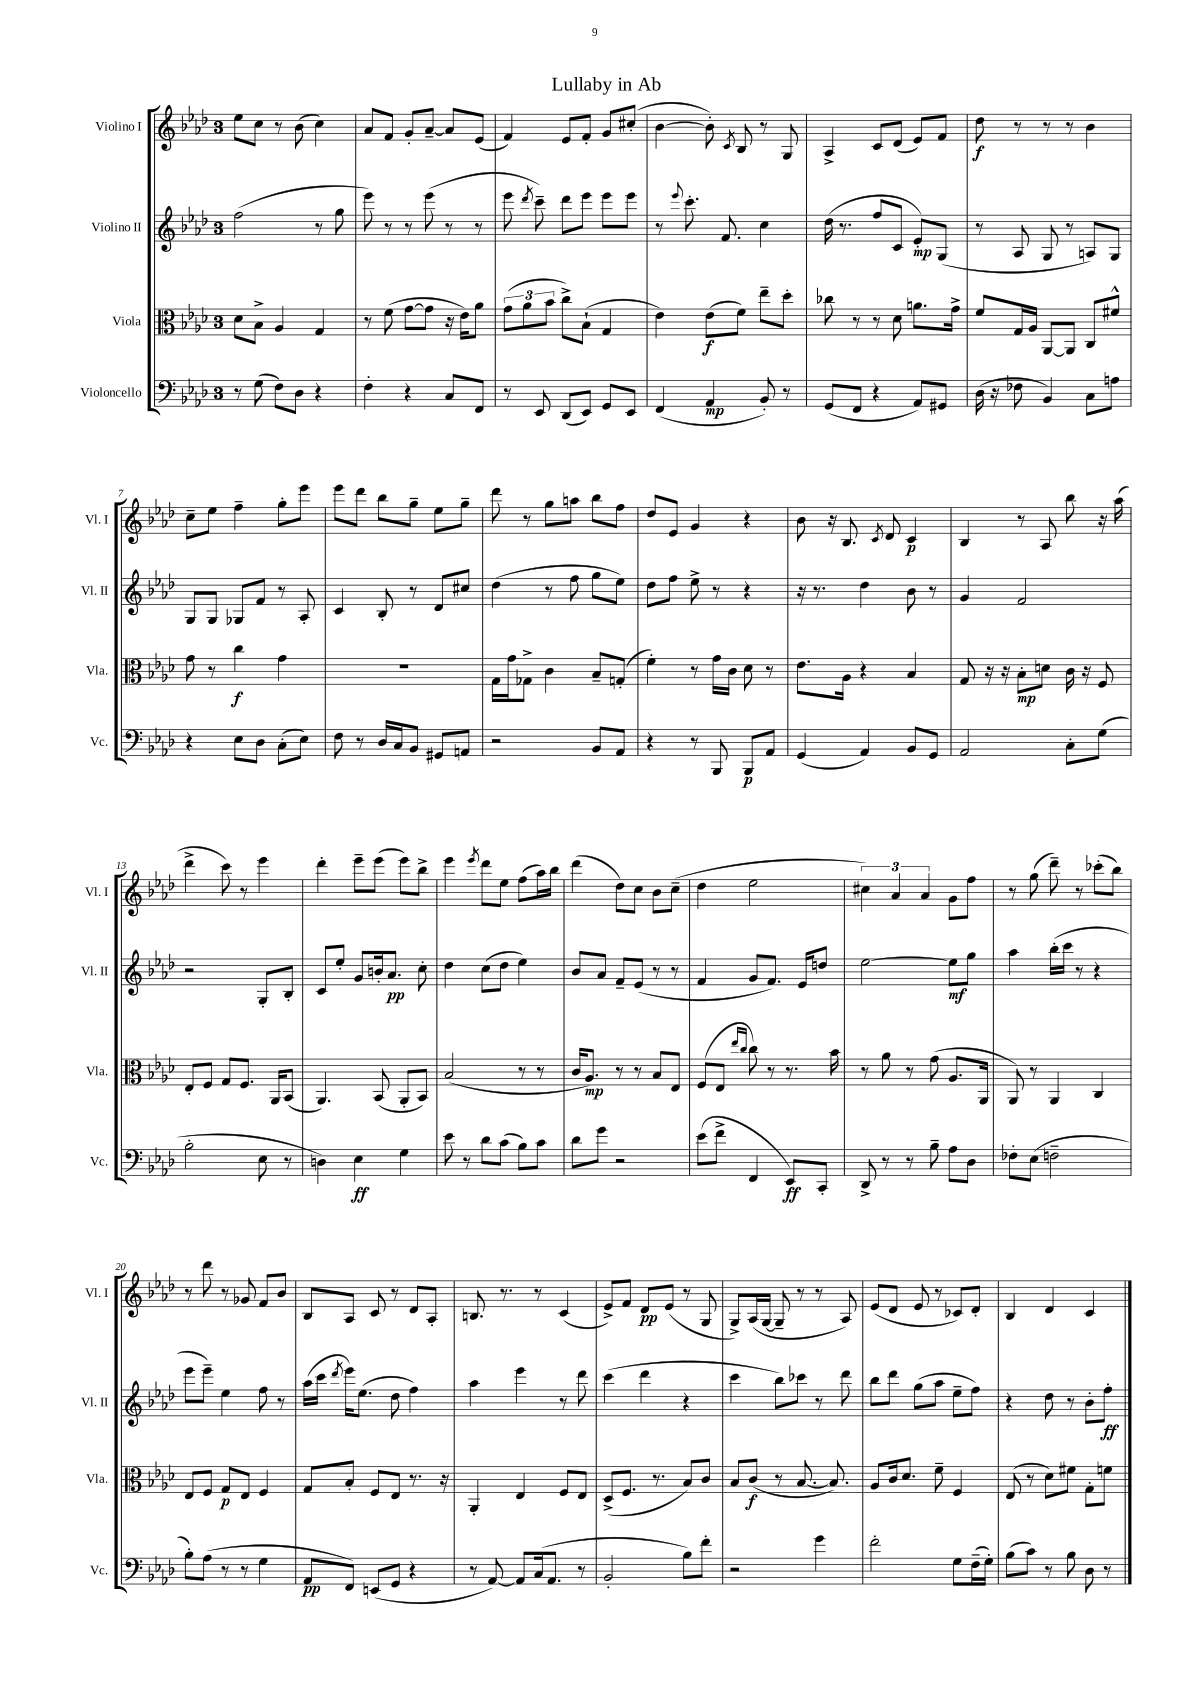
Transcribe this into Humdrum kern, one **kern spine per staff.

**kern	**kern	**kern	**kern
*staff4	*staff3	*staff2	*staff1
*clefF4	*clefC3	*clefG2	*clefG2
*k[b-e-a-d-]	*k[b-e-a-d-]	*k[b-e-a-d-]	*k[b-e-a-d-]
*M3/4	*M3/4	*M3/4	*M3/4
8r	8d-	(2ff	8ee-
(8G	8B-^	.	8cc
8F)	4A-	.	8r
8D-	.	.	(8b-
4r	4G	8r	4cc)
.	.	8gg	.
=	=	=	=
4F'	8r	8eee-)	8a-
.	(8f	8r	8f
4r	[8g	8r	8g'
.	8g]	(8eee-	[8a-~
8C	16r	8r	8a-]
.	16e-)	.	.
8FF	8a-	8r	(8e-
=	=	=	=
8r	(12g	8eee-	4f)
.	12a-	.	.
.	.	8qddd-	.
8EE-	.	8ccc~)	.
.	12b-	.	.
(8DD-	8cc^)	8ddd-	8e-
8EE-)	(8B-`	8eee-	8f'
8GG	4G	8eee-	8g
8EE-	.	8eee-	(8cc#'
=	=	=	=
(4FF	4e-)	8r	[4b-
.	.	8qqeee-	.
.	.	8.ccc'	.
4AA-	(8e-	.	8b-'])
.	.	8.f	.
.	.	.	8qc
.	8f)	.	8B-
8BB-')	8ee-~	4cc	8r
8r	8dd-'	.	8G
=	=	=	=
(8GG	8cc-	(16dd-	4A-^
.	.	8.r	.
8FF	8r	.	.
4r	8r	8ff	8c
.	8d-	8c	(8d-
8AA-)	8.a	8e-')	8e-)
8GG#	.	(8G	8f
.	16g^	.	.
=	=	=	=
(16D-	8f	8r	8dd-
16r	.	.	.
8F-	16G	8A-	8r
.	16A-	.	.
4BB-)	[8AA-	8G	8r
.	8AA-]	8r	8r
8C	8C	8A)	4b-
8A	8f#^^	8G	.
=	=	=	=
4r	8g	8G	8cc~
.	8r	8G	8ee-
8E-	4cc	8G-	4ff~
8D-	.	8f	.
(8C'	4g	8r	8gg'
8E-)	.	8A-'	8eee-
=	=	=	=
8F	2.r	4c	8eee-
8r	.	.	8ddd-
16D-	.	8B-'	8bb-
16C	.	.	.
8BB-	.	8r	8gg~
8GG#	.	8d-	8ee-
8AA	.	8cc#	8gg~
=	=	=	=
2r	16G	(4dd-	8ddd-
.	16g	.	.
.	8G-^	.	8r
.	4c	8r	8gg
.	.	8ff	8aa
8BB-	8B-~	8gg	8bb-
8AA-	(8G'	8ee-)	8ff
=	=	=	=
4r	4f')	8dd-	8dd-
.	.	8ff	8e-
8r	8r	8ee-^	4g
8BBB-	16g	8r	.
.	16c	.	.
8BBB-	8d-	4r	4r
8AA-	8r	.	.
=	=	=	=
(4GG	8.e-	16r	8b-
.	.	8.r	.
.	.	.	16r
.	16A-	.	8.B-
4AA-)	4r	4dd-	.
.	.	.	8qc
.	.	.	8d-
8BB-	4B-	8b-	4c
8GG	.	8r	.
=	=	=	=
2AA-	8G	4g	4B-
.	16r	.	.
.	16r	.	.
.	8B-'	2f	8r
.	8d	.	8A-
8C'	16c	.	8bb-
.	16r	.	.
(8G	8F	.	16r
.	.	.	(16aa-
=	=	=	=
2B-'	8E-'	2r	4ddd-^
.	8F	.	.
.	8G	.	8ccc)
.	8.F	.	8r
8E-	.	8G'	4eee-
.	16AA-	.	.
8r	(8BB-	8B-'	.
=	=	=	=
4D)	4.AA-)	8c	4ddd-'
.	.	8ee-'	.
4E-	.	8g	8eee-~
.	(8BB-	16b'	(8eee-
.	.	8.a-	.
4G	8AA-'	.	8eee-)
.	8BB-)	8cc'	8bb-^
=	=	=	=
8e-	(2B-	4dd-	4eee-
8r	.	.	.
.	.	.	8qeee-
8d-	.	(8cc	8ddd-
(8c	.	8dd-	8ee-
8B-)	8r	4ee-)	(8ff
8c	8r	.	16aa-)
.	.	.	16bb-
=	=	=	=
8d-	16c	8b-	(4ddd-
.	8.A-)	.	.
8g	.	8a-	.
2r	8r	8f~	8dd-)
.	8r	(8e-	8cc
.	8B-	8r	8b-
.	8E-	8r	(8cc~
=	=	=	=
(8e-	(8F	4f	4dd-
8f^	8E-	.	.
.	16qqee-	.	.
.	16qqcc	.	.
4FF	8cc)	8g	2ee-
.	8r	8.f)	.
8EE-)	8.r	.	.
.	.	16e-	.
8CC'	.	8dd	.
.	16b-	.	.
=	=	=	=
8DD-^	8r	[2ee-	6cc#)
8r	8a-	.	.
.	.	.	6a-
8r	8r	.	.
.	.	.	6a-
8B-~	(8g	.	.
8A-	8.A-	8ee-]	8g
8D-	.	8gg	8ff
.	16AA-	.	.
=	=	=	=
8F-'	8AA-)	4aa-	8r
(8E-	8r	.	(8gg
2F~	4AA-	(16bb-'	8ddd-~)
.	.	16ccc	.
.	.	8r	8r
.	4C	4r	(8ccc-'
.	.	.	8bb-)
=	=	=	=
8B-')	8E-	8eee-	8r
(8A-	8F	8eee-~)	8ddd-
8r	8G	4ee-	8r
8r	8E-	.	8g-
4G	4F	8ff	8f
.	.	8r	8b-
=	=	=	=
8AA-	8G	(16aa-	8B-
.	.	16ccc	.
.	.	8qddd-	.
8FF)	8B-'	16eee-)	8A-
.	.	(8.ee-	.
(8EE	8F	.	8c
8GG	8E-	8dd-	8r
4r	8.r	4ff)	8d-
.	.	.	8A-'
.	16r	.	.
=	=	=	=
8r	4AA-'	4aa-	8.B
[8AA-)	.	.	.
.	.	.	8.r
8AA-]	4E-	4eee-	.
(16C	.	.	8r
8.AA-	.	.	.
.	8F	8r	(4c
8r	8E-	8ddd-	.
=	=	=	=
2BB-'	(8D-^	(4ccc	8e-^)
.	8.F	.	8f
.	.	4ddd-	8d-
.	8.r	.	.
.	.	.	(8e-
8B-)	8B-)	4r	8r
8f'	8c	.	8G
=	=	=	=
2r	8B-	4ccc	8G^)
.	(8c	.	(16A-
.	.	.	[16G
.	8r	8bb-)	8G~]
.	[8.B-	8ccc-	8r
4g	.	8r	8r
.	8.B-])	.	.
.	.	8ddd-	8A-)
=	=	=	=
2f'	8A-	8bb-	(8e-
.	16c	8ddd-	8d-
.	8.d-	.	.
.	.	(8gg	8e-
.	8f~	8aa-	8r
8G	4F	8ee-~	8c-)
(16F~	.	8ff)	8d-'
16G')	.	.	.
=	=	=	=
(8B-	(8E-	4r	4B-
8c)	8r	.	.
8r	8d-)	8dd-	4d-
8B-	8f#	8r	.
8D-	8G'	8b-'	4c
8r	8f	8ff'	.
==	==	==	==
*-	*-	*-	*-
